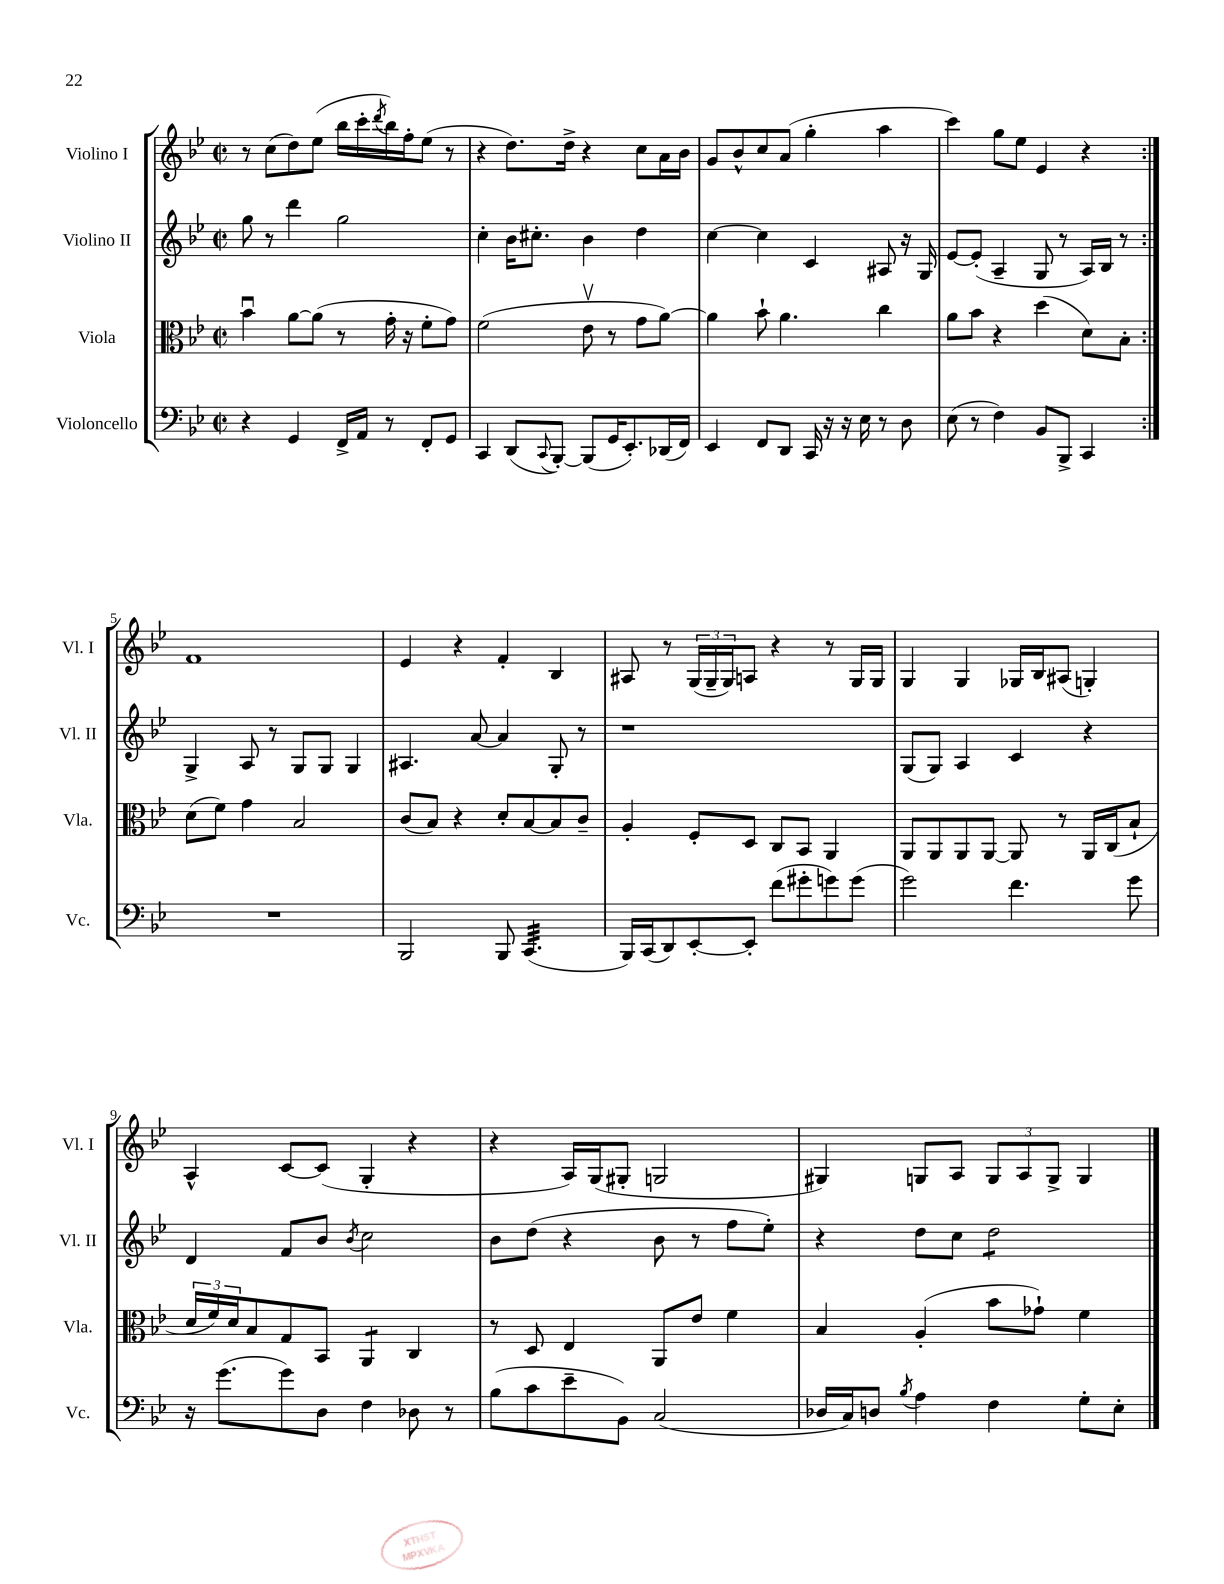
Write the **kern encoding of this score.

**kern	**kern	**kern	**kern
*staff4	*staff3	*staff2	*staff1
*clefF4	*clefC3	*clefG2	*clefG2
*k[b-e-]	*k[b-e-]	*k[b-e-]	*k[b-e-]
*M2/2	*M2/2	*M2/2	*M2/2
*met(c|)	*met(c|)	*met(c|)	*met(c|)
4r	4b-u	8gg	8r
.	.	8r	(8cc
4GG	[8a	4ddd	8dd)
.	(8a]	.	(8ee-
16FF^	8r	2gg	16bb-
16AA	.	.	16ccc'
.	.	.	8qddd
8r	16g'	.	16bb-)
.	16r	.	16ff'
8FF'	8f'	.	(8ee-
8GG	8g)	.	8r
=	=	=	=
4CC	(2f	4cc'	4r
(8DD	.	16b-	8.dd)
.	.	8.cc#'	.
8qqCC	.	.	.
[8BBB-')	.	.	.
.	.	.	16dd^
(8BBB-]	8e-v	4b-	4r
16GG	8r	.	.
8.EE-')	.	.	.
.	8g	4dd	8cc
(16DD-	[8a)	.	16a
16FF)	.	.	16b-
=	=	=	=
4EE-	4a]	[4cc	8g
.	.	.	8b-^^
8FF	8b-`	4cc]	8cc
8DD	4.a	.	(8a
16CC	.	4c	4gg'
16r	.	.	.
16r	.	.	.
16E-	.	.	.
8r	4cc	8A#	4aa
8D	.	16r	.
.	.	16G	.
=	=	=	=
(8E-	8a	[8e-	4ccc)
8r	8b-	(8e-']	.
4F)	4r	4A~	8gg
.	.	.	8ee-
8BB-	(4dd	8G	4e-
8BBB-^	.	8r	.
4CC	8d)	16A)	4r
.	.	16B-	.
.	8B-'	8r	.
=:|!	=:|!	=:|!	=:|!
1r	(8d	4G^	1f
.	8f)	.	.
.	4g	8A	.
.	.	8r	.
.	2B-	8G	.
.	.	8G	.
.	.	4G	.
=	=	=	=
2BBB-	(8c	4.A#	4e-
.	8B-)	.	.
.	4r	.	4r
.	.	[8a	.
8BBB-	8d'	4a]	4f'
(4.CC	[8B-	.	.
.	8B-]	8G'	4B-
.	8c~	8r	.
=	=	=	=
16BBB-)	4A'	1r	8A#
(16CC	.	.	.
8DD)	.	.	8r
[8EE-'	8F'	.	(24G
.	.	.	24G~
.	.	.	24G)
8EE-']	8D	.	8A
(8f	8C	.	4r
8g#'	8BB-	.	.
8g)	4AA	.	8r
(8g	.	.	16G
.	.	.	16G
=	=	=	=
2g)	8AA	(8G	4G
.	8AA	8G)	.
.	8AA	4A	4G
.	[8AA	.	.
4.f	8AA]	4c	16G-
.	.	.	16B-
.	8r	.	(8A#
.	16AA	4r	4G')
.	(16C	.	.
8g	8B-`	.	.
=	=	=	=
16r	24d	4d	4A^^
.	24f)	.	.
(8.g	.	.	.
.	24d	.	.
.	8B-	.	.
8g)	8G	8f	[8c
8D	8BB-	8b-	(8c]
.	.	8qb-	.
4F	4AA	2cc	4G'
8D-	4C	.	4r
8r	.	.	.
=	=	=	=
(8B-	8r	8b-	4r
8c	8D	(8dd	.
8e-~	4E-	4r	16A)
.	.	.	(16G
8BB-)	.	.	8G#'
(2C	8AA	8b-	2G
.	8e-	8r	.
.	4f	8ff	.
.	.	8ee-')	.
=	=	=	=
16D-	4B-	4r	4G#)
16C)	.	.	.
8D	.	.	.
8qB-	.	.	.
4A	(4A'	8dd	8G
.	.	8cc	8A
4F	8b-	2dd	12G
.	.	.	12A
.	8g-`)	.	.
.	.	.	12G^
8G'	4f	.	4G
8E-'	.	.	.
==	==	==	==
*-	*-	*-	*-
